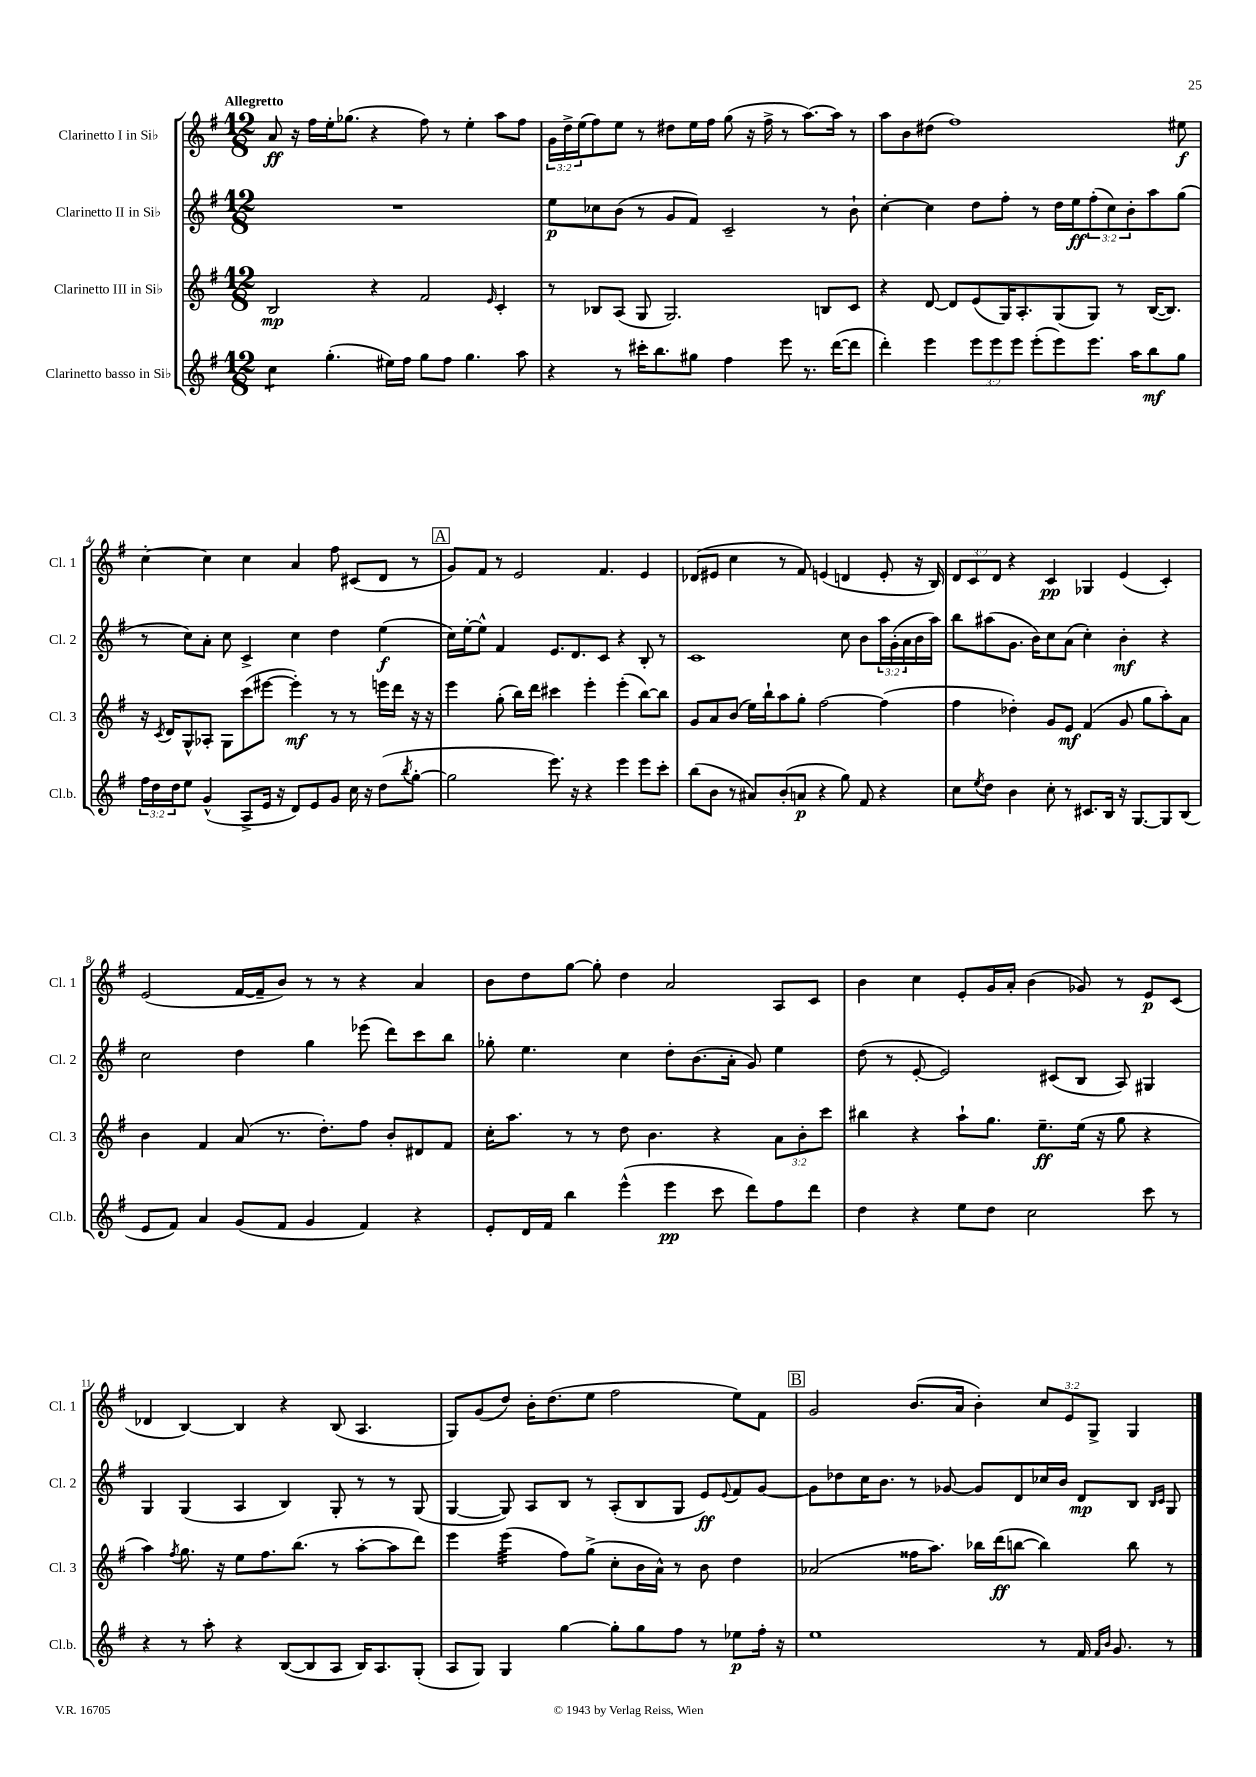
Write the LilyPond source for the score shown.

<<
\new StaffGroup <<
\new Staff = "s0" \with { instrumentName = "Clarinetto I in Sib" shortInstrumentName = "Cl. 1" } {
    \clef treble \key g \major \numericTimeSignature \time 12/8 \override Staff.TupletNumber.text = #tuplet-number::calc-fraction-text \tempo "Allegretto"
    a'8\ff r16 fis''16 e''16-. ges''8.( r4 fis''8) r8 e''4-. a''8 fis''8 |
    \tuplet 3/2 { g'16 d''16-> e''16( } fis''8) e''8 r8 dis''8 e''16 fis''16 g''8( r16 fis''16-> r8 a''8.~) a''16 r8 |
    a''8 b'8 dis''8( fis''1) eis''8\f |
    c''4~-. c''4 c''4 a'4 fis''8 cis'8( d'8 r8 |
    \mark \markup { \box "A" } g'8) fis'8 r8 e'2 fis'4. e'4 |
    des'8( eis'8 c''4 r8 fis'8) e'4( d'4 e'8-. r16 b16) |
    \tuplet 3/2 { d'8 c'8 d'8 } r4 c'4\pp ges4 e'4( c'4-.) |
    e'2( fis'16~ fis'16-- b'8) r8 r8 r4 a'4 |
    b'8 d''8 g''8~ g''8-. d''4 a'2 a8 c'8 |
    b'4 c''4 e'8-. g'16 a'16-. b'4( ges'8) r8 e'8\p c'8( |
    des'4 b4~) b4 r4 b8( a4. |
    g8) g'8( d''8) b'16-. d''8.( e''8 fis''2 e''8) fis'8 |
    \mark \markup { \box "B" } g'2 b'8.( a'16 b'4-.) \tuplet 3/2 { c''8 e'8 g8-> } g4 \bar "|." |
}
\new Staff = "s1" \with { instrumentName = "Clarinetto II in Sib" shortInstrumentName = "Cl. 2" } {
    \clef treble \key g \major \numericTimeSignature \time 12/8 \override Staff.TupletNumber.text = #tuplet-number::calc-fraction-text
    R1. |
    e''8\p ces''8 b'8( r8 g'8 fis'8) c'2-- r8 b'8-! |
    c''4~-. c''4 d''8 fis''8-. r8 d''16 e''16\ff \tuplet 3/2 { fis''8-.( c''8) b'8-. } a''8 g''8( |
    r8 c''8) a'8-. c''8 c'4-> c''4 d''4 e''4\f( |
    \mark \markup { \box "A" } c''16) e''16~-. e''8-^ fis'4 e'8. d'8. c'8 r4 b8-. r8 |
    c'1 c''8 b'8 \tuplet 3/2 { a''16 g'16-.( a'16 } b'16 a''16) |
    b''8 ais''8( g'8. b'16) c''8 a'8( c''4-.) b'4-.\mf r4 |
    c''2 d''4 g''4 ees'''8( d'''8) c'''8 b''8 |
    ges''8-. e''4. c''4 d''8-. b'8.( a'16-. g'8) e''4 |
    d''8( r8 e'8~-. e'2) cis'8( b8 a8) gis4 |
    g4 g4( a4 b4) g8-. r8 r8 g8( |
    g4~ g8) a8 b8 r8 a8-.( b8 g8 e'8\ff) \appoggiatura { e'8 } fis'8 g'8~ |
    \mark \markup { \box "B" } g'8 des''8 c''16 b'8. r8 ges'8~ ges'8 d'8 ces''16 b'16 d'8\mp b8 \grace { b16 c'16 } g8 \bar "|." |
}
\new Staff = "s2" \with { instrumentName = "Clarinetto III in Sib" shortInstrumentName = "Cl. 3" } {
    \clef treble \key g \major \numericTimeSignature \time 12/8 \override Staff.TupletNumber.text = #tuplet-number::calc-fraction-text
    b2\mp r4 fis'2 \grace { e'16 } c'4-. |
    r8 bes8 a8( g8 g2.) b8 c'8 |
    r4 d'8~ d'8 e'8( g16) a8.-. g8( g8) r8 b16~( b8.) |
    r16 \acciaccatura { c'8 } d'16 g8-^ aes8-. g8 c'''8( eis'''8~ eis'''4-.\mf) r8 r8 e'''16 d'''16 r16 r16 |
    \mark \markup { \box "A" } e'''4 g''8-.( b''16) d'''16 cis'''4 e'''4-. e'''4-.( b''8~) b''8 |
    g'8 a'8 b'8( e''16) b''16-! a''8 g''8-. fis''2~ fis''4( |
    fis''4 des''4-.) g'8 e'8\mf fis'4( g'8 g''8 a''8-.) a'8 |
    b'4 fis'4 a'8( r8. d''8.-.) fis''8 b'8-. dis'8 fis'8 |
    c''16-. a''8. r8 r8 d''8 b'4. r4 \tuplet 3/2 { a'8 b'8-. c'''8 } |
    bis''4 r4 a''8-! g''8. e''8.--\ff e''16( r16 g''8 r4 |
    a''4) \acciaccatura { fis''8 } g''8. r16 e''8 fis''8. b''8.( r8 a''8~-. a''8 d'''8) |
    e'''4 e'''4:32( fis''8) g''8->( c''8-. b'16 a'16-^) r8 b'8 d''4 |
    \mark \markup { \box "B" } aes'2( fisis''16 a''8.) bes''16 d'''16\ff( b''8~ b''4) b''8 r8 \bar "|." |
}
\new Staff = "s3" \with { instrumentName = "Clarinetto basso in Sib" shortInstrumentName = "Cl.b." } {
    \clef treble \key g \major \numericTimeSignature \time 12/8 \override Staff.TupletNumber.text = #tuplet-number::calc-fraction-text
    c''4:8 g''4.-.( eis''16) fis''16 g''8 fis''8 g''4. a''8 |
    r4 r8 cis'''16-. b''8. gis''8 fis''4 e'''8 r8. d'''16~( d'''8 |
    d'''4-.) e'''4 \tuplet 3/2 { e'''8 e'''8 e'''8 } e'''8-.( e'''8) e'''8. a''16 b''8\mf g''8 |
    \tuplet 3/2 { fis''16 d''16 d''16 } e''8 g'4-^( a8-> e'16 r16 d'8) e'8 g'8 c''16 r16 d''8( \acciaccatura { b''8 } g''8~-. |
    \mark \markup { \box "A" } g''2 e'''8.) r16 r4 e'''4 e'''8 c'''8-. |
    b''8( b'8 r8 ais'8) b'8-.( a'8\p r4 g''8) fis'8 r4 |
    c''8 \acciaccatura { e''8 } d''8 b'4 c''8-. r8 cis'8. b16 r16 g8.~ g8 b8( |
    e'8 fis'8) a'4 g'8( fis'8 g'4 fis'4) r4 |
    e'8-. d'16 fis'16 b''4 e'''4-^( e'''4\pp c'''8 d'''8) fis''8 d'''8 |
    d''4 r4 e''8 d''8 c''2 c'''8 r8 |
    r4 r8 a''8-. r4 b8~( b8 a8 b16) a8. g8-.( |
    a8 g8) g4 g''4~ g''8-. g''8 fis''8 r8 ees''8\p fis''16-. r16 |
    \mark \markup { \box "B" } e''1 r8 fis'16 \grace { fis'16 b'16 } g'8. r8 \bar "|." |
}
>>
>>
